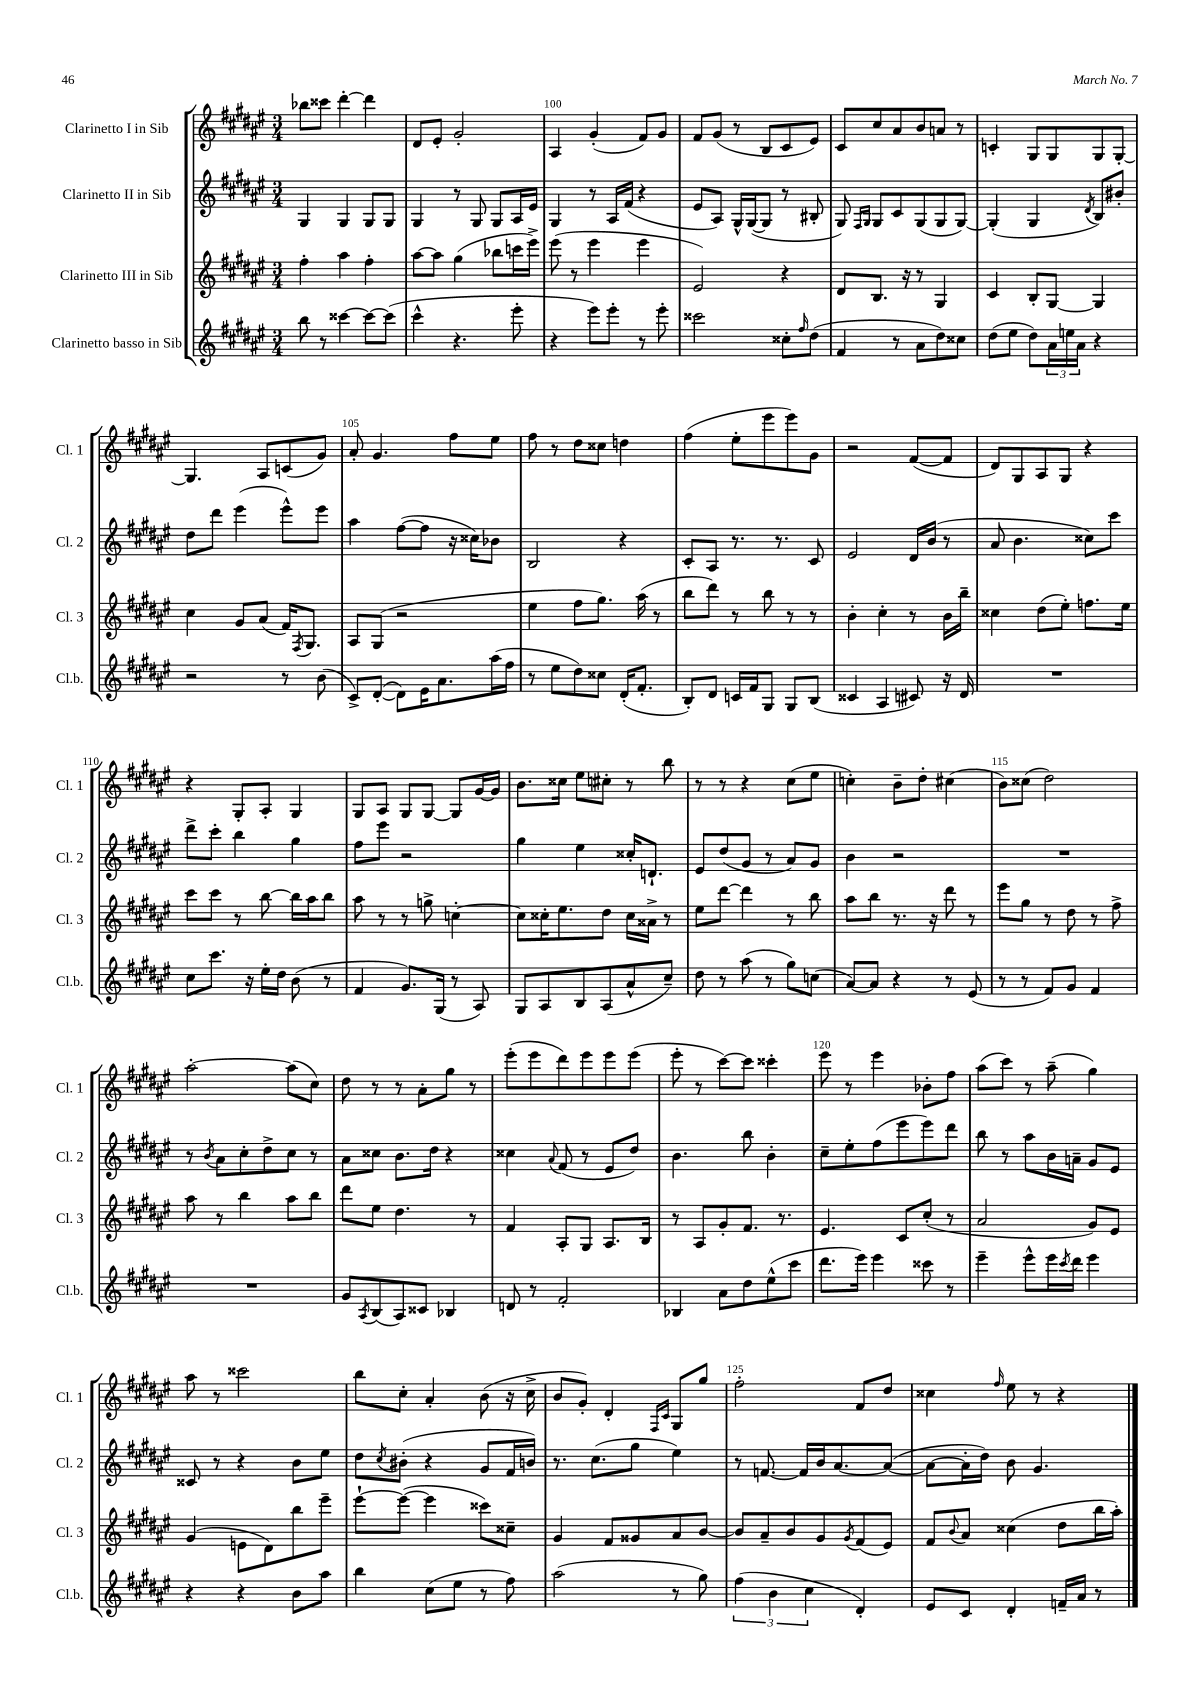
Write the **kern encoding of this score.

**kern	**kern	**kern	**kern
*staff4	*staff3	*staff2	*staff1
*clefG2	*clefG2	*clefG2	*clefG2
*k[f#c#g#d#a#e#]	*k[f#c#g#d#a#e#]	*k[f#c#g#d#a#e#]	*k[f#c#g#d#a#e#]
*M3/4	*M3/4	*M3/4	*M3/4
8bb	4ff#'	4G#	8bb-
8r	.	.	8ccc##
[4ccc##	4aa#	4G#	[4ddd#'
8ccc##_	4ff#'	8G#	4ddd#]
(8ccc##]	.	8G#	.
=	=	=	=
4ccc#^^	[8aa#	4G#	8d#
.	8aa#]	.	8e#'
4.r	(4gg#	8r	2g#'
.	.	8G#	.
.	8bb-	8G#	.
8eee#'	16ccc	16A#	.
.	16eee#^)	16e#	.
=	=	=	=
4r	(8eee#	4G#	4A#
.	8r	.	.
8eee#)	4eee#	8r	(4g#'
8eee#'	.	16A#	.
.	.	(16f#	.
8r	4eee#	4r	8f#)
8eee#'	.	.	8g#
=	=	=	=
2ccc##	2e#)	8e#	8f#
.	.	8A#)	(8g#
.	.	16G#^^	8r
.	.	([16G#	.
.	.	8G#]	8B
8cc##'	4r	8r	8c#
16qqff#	.	.	.
(8dd#	.	8B#'	8e#)
=	=	=	=
4f#	8d#	8G#)	8c#
.	.	16qqF#	.
.	.	16qqG#	.
.	8.B	8G#	8cc#
8r	.	8c#	8a#
.	16r	.	.
8a#	8r	(8G#	8b
8dd#)	4G#	8G#	8a
8cc##	.	[8G#)	8r
=	=	=	=
(8dd#	4c#	(4G#']	4c'
8ee#	.	.	.
8dd#)	8B'	4G#	8G#
24a#	[8G#	.	8G#
24ee	.	.	.
24a#	.	.	.
.	.	8qd#	.
4r	4G#]	8B)	8G#
.	.	8b#'	[8G#'
=	=	=	=
2r	4cc#	8dd#	4.G#]
.	.	8ddd#	.
.	8g#	(4eee#	.
.	(8a#	.	8A#
8r	16f#)	8eee#^^)	(8c
.	8qF#	.	.
.	8.G#	.	.
(8b	.	8eee#	8g#)
=	=	=	=
8c#^)	8A#	4aa#	8a#'
([8d#'	(8G#	.	4.g#
8d#])	2r	([8ff#	.
16e#	.	8ff#]	.
8.a#	.	.	.
.	.	16r	8ff#
.	.	16cc##)	.
(16aa#	.	8b-	8ee#
16ff#	.	.	.
=	=	=	=
8r	4ee#	2B	8ff#
8ee#	.	.	8r
8dd#)	8ff#	.	8dd#
8cc##	8.gg#)	.	8cc##
(16d#'	.	4r	4dd
8.f#'	(16aa#	.	.
.	8r	.	.
=	=	=	=
8B')	8bb	8c#'	(4ff#
8d#	8ddd#)	8A#	.
16c	8r	8.r	8ee#'
16f#	.	.	.
8G#	8bb	.	8eee#
.	.	8.r	.
8G#	8r	.	8eee#)
(8B	8r	8c#	8g#
=	=	=	=
4c##	4b'	2e#	2r
4A#	4cc#'	.	.
8c#)	8r	16d#	([8f#
.	.	(16b	.
16r	16b	8r	8f#]
16d#	16bb~	.	.
=	=	=	=
2.r	4cc##	8a#	8d#)
.	.	4.b	8G#
.	(8dd#	.	8A#
.	8ee#')	.	8G#
.	8.ff	8cc##)	4r
.	.	8ccc#	.
.	16ee#	.	.
=	=	=	=
8cc#	8ccc#	8ddd#^	4r
8.ccc#	8ccc#	8ccc#'	.
.	8r	4bb	8G#'
16r	.	.	.
16ee#'	[8bb	.	8A#'
16dd#	.	.	.
(8b	16bb]	4gg#	4G#
.	16aa#	.	.
8r	8bb	.	.
=	=	=	=
4f#	8aa#	8ff#	8G#
.	8r	8eee#	8A#
8.g#)	8r	2r	8G#
.	8gg^	.	[8G#
(16G#	.	.	.
8r	[4cc'	.	8G#]
8A#)	.	.	[16g#
.	.	.	16g#]
=	=	=	=
8G#	8cc]	4gg#	8.b
8A#	16cc##'	.	.
.	8.ee#	.	16cc##
8B	.	4ee#	8ee#
(8A#	8dd#	.	8cc#'
8a#^^	16cc##	16cc##'	8r
.	16a##^	8.d`	.
8cc#~)	8r	.	8bb
=	=	=	=
8dd#	8ee#	8e#	8r
8r	[8ddd#	(8dd#	8r
(8aa#	4ddd#]	8g#	4r
8r	.	8r	.
8gg#)	8r	8a#)	(8cc#
(8cc	8bb	8g#	8ee#
=	=	=	=
[8a#)	8aa#	4b	4cc')
8a#]	8bb	.	.
4r	8.r	2r	8b~
.	.	.	8dd#'
.	16r	.	.
8r	8ddd#	.	(4cc#
(8e#	8r	.	.
=	=	=	=
8r	8eee#	2.r	8b)
8r	8gg#	.	(8cc##
8f#)	8r	.	2dd#)
8g#	8dd#	.	.
4f#	8r	.	.
.	8ff#^	.	.
=	=	=	=
2.r	8aa#	8r	[2aa#'
.	.	8qb	.
.	8r	8a#	.
.	4bb	8cc#'	.
.	.	8dd#^	.
.	8aa#	8cc#	(8aa#]
.	8bb	8r	8cc#)
=	=	=	=
8g#	8ddd#	8a#	8dd#
8qA#	.	.	.
(8B	8ee#	8cc##	8r
8A#)	4.dd#	8.b	8r
8c##	.	.	8a#'
.	.	16dd#	.
4B-	.	4r	8gg#
.	8r	.	8r
=	=	=	=
8d	4f#	4cc##	(8eee#'
8r	.	.	8eee#
.	.	8qqa#	.
2f#'	8A#'	(8f#	8ddd#)
.	8G#	8r	8eee#
.	8.A#	8e#	8eee#
.	.	8dd#)	(8eee#
.	16B	.	.
=	=	=	=
4B-	8r	4.b	8eee#'
.	8A#	.	8r
8a#	8g#'	.	[8ccc#)
8dd#	8.f#	8bb	8ccc#]
(8ee#^^	.	4b'	4ccc##'
.	8.r	.	.
8ccc#	.	.	.
=	=	=	=
8.ddd#	4.e#	8cc#~	8eee#
.	.	8ee#'	8r
16eee#)	.	.	.
4eee#	.	(8ff#	4eee#
.	8c#	8eee#	.
8ccc##	(8cc#'	8eee#)	8b-'
8r	8r	8ddd#	8ff#
=	=	=	=
4eee#~	2a#	8bb	(8aa#
.	.	8r	8ccc#)
8eee#^^	.	8aa#	8r
16eee#	.	16b	(8aa#~
8qccc#	.	.	.
16ddd#	.	16a~	.
4eee#	8g#)	8g#	4gg#)
.	8e#	8e#	.
=	=	=	=
4r	(4g#	8c##	8aa#
.	.	8r	8r
4r	8e	4r	2ccc##
.	8d#)	.	.
8b	8bb	8b	.
8aa#	8eee#~	8ee#	.
=	=	=	=
4bb	[8eee#`	8dd#	8bb
.	.	8qcc#	.
.	(8eee#_	(8b#'	8cc#'
(8cc#	4eee#]	4r	4a#'
8ee#	.	.	.
8r	8ccc##)	8g#	(8b
8ff#)	8cc##~	16f#	16r
.	.	16b)	16cc#^
=	=	=	=
(2aa#	4g#	8.r	8b
.	.	.	8g#')
.	.	(8.cc#	.
.	8f#	.	4d#'
.	8g##	8gg#	.
.	.	.	16qqF#
.	.	.	16qqc#
8r	8a#	4ee#)	8G#
8gg#)	[8b	.	8gg#
=	=	=	=
(6ff#	8b]	8r	2ff#'
.	8a#~	[8.f	.
6b	.	.	.
.	8b	.	.
.	.	16f]	.
6cc#	.	.	.
.	8g#	16b	.
.	.	[8.a#	.
.	8qg#	.	.
4d#')	(8f#	.	8f#
.	8e#)	(8a#_	8dd#
=	=	=	=
8e#	8f#	8a#_	4cc##
.	8qqb	.	.
8c#	8a#	16a#']	.
.	.	16dd#)	.
.	.	.	16qqff#
4d#'	(4cc##	8b	8ee#
.	.	4.g#	8r
16f~	8dd#	.	4r
16a#	.	.	.
8r	16bb	.	.
.	16aa#')	.	.
==	==	==	==
*-	*-	*-	*-
